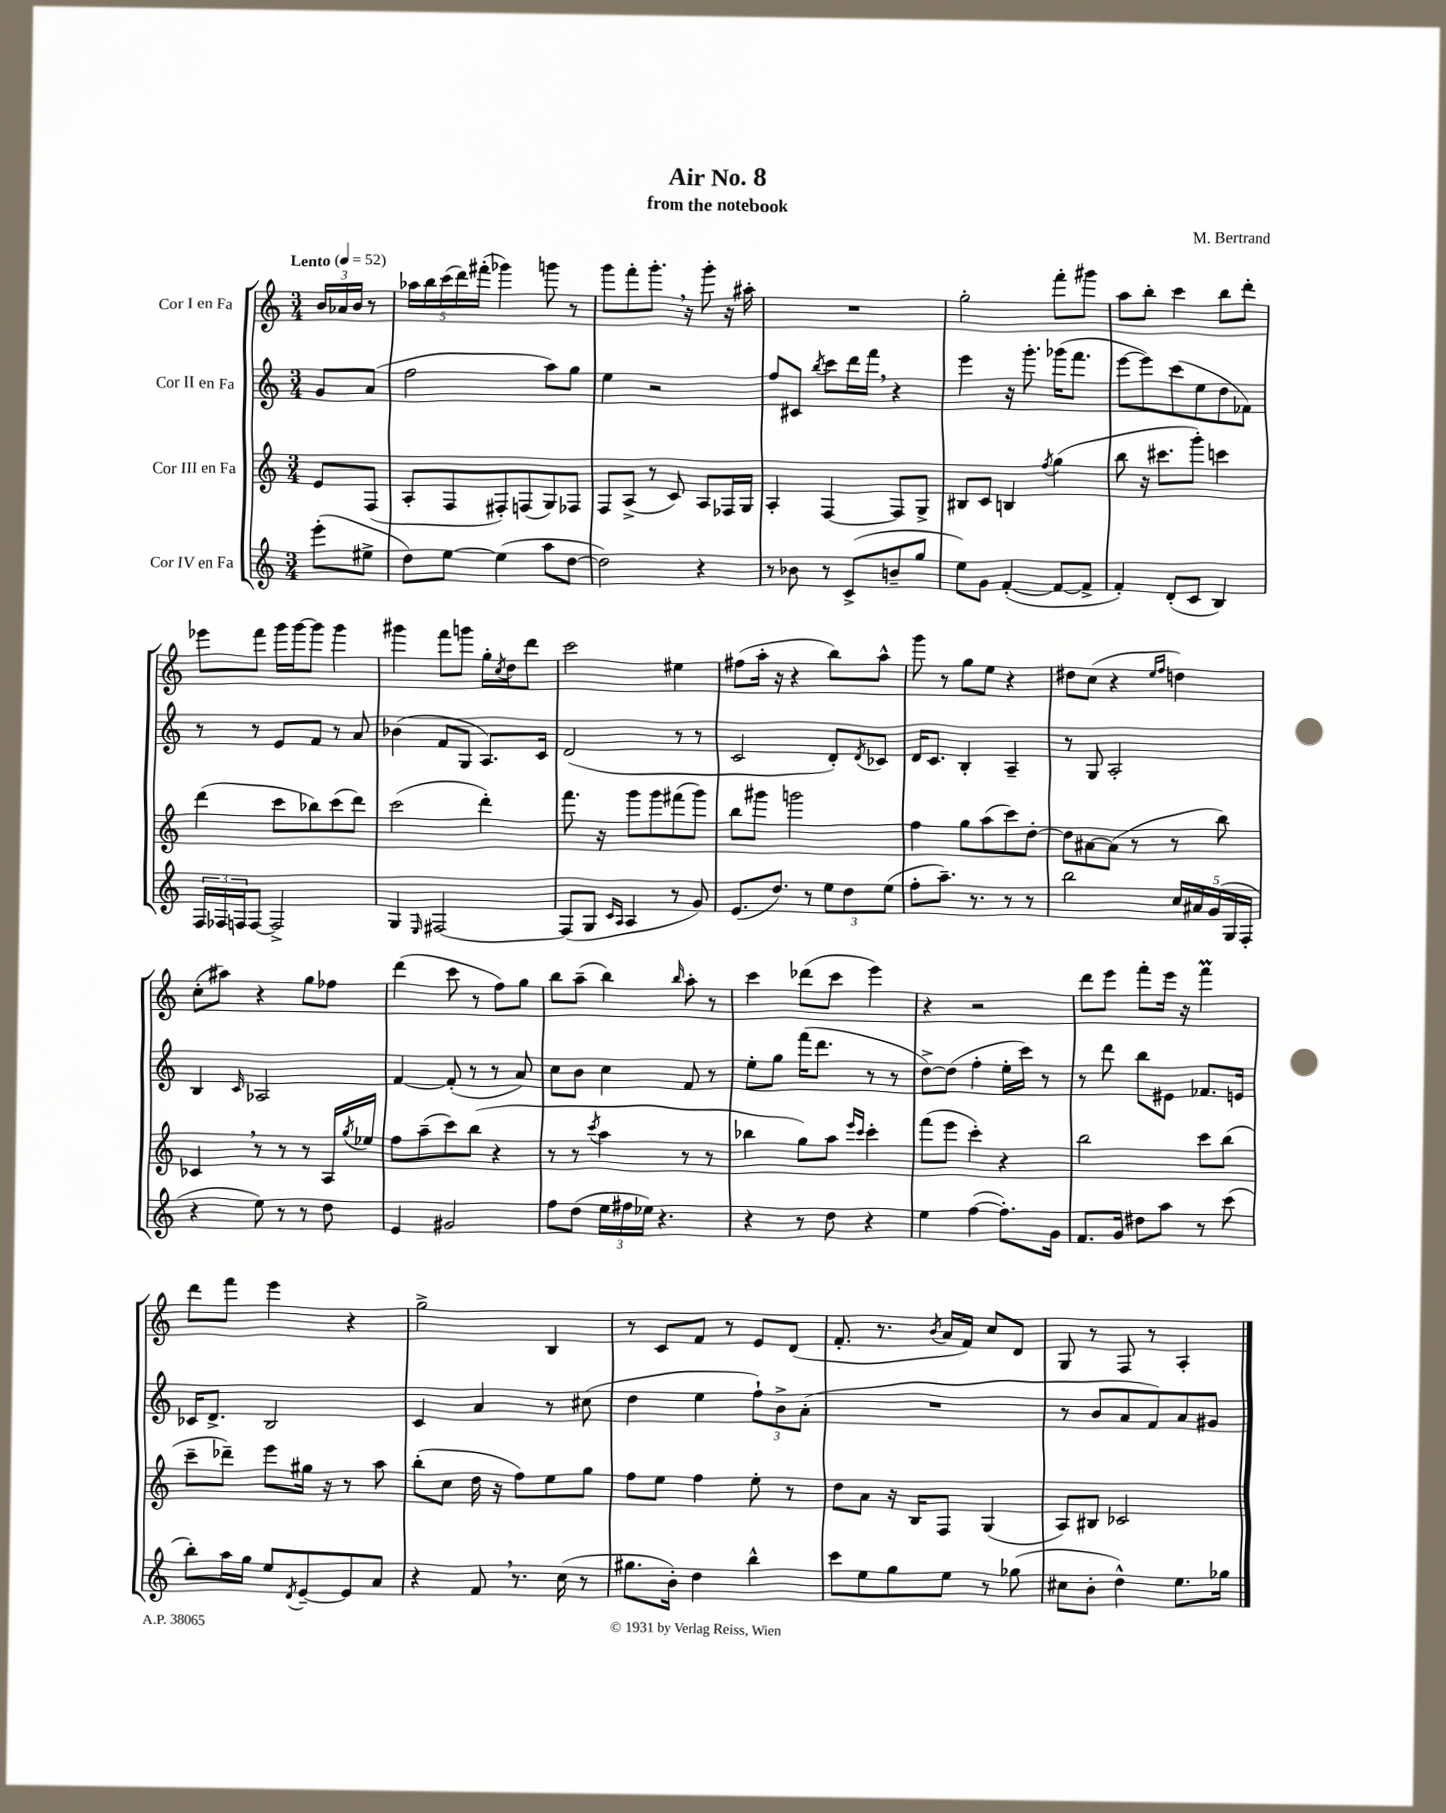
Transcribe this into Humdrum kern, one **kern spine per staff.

**kern	**kern	**kern	**kern
*part4	*part3	*part2	*part1
*staff4	*staff3	*staff2	*staff1
*I"Cor IV en Fa	*I"Cor III en Fa	*I"Cor II en Fa	*I"Cor I en Fa
*clefG2	*clefG2	*clefG2	*clefG2
*k[]	*k[]	*k[]	*k[]
*M3/4	*M3/4	*M3/4	*M3/4
*MM52	*MM52	*MM52	*MM52
=	=	=	=
!	!	!	!LO:TX:a:B:t=Lento
(8eee'\L	8e/L	8g/L	24b/LL
.	.	.	24a-X/
.	.	.	24b/JJ
8ee#X^\J	(8F/J	(8a/J	8r
=1	=1	=1	=1
8dd\L)	8A'/L	2ff\	20aa-X\LL
.	.	.	20bb\
.	.	.	(20ccc\
[8ee\J	8F/	.	.
.	.	.	20ddd\)
.	.	.	(20fff#X'\JJ
(4ee\]	8F#X'/)	.	4ggg-X\)
.	(8Fn/	.	.
8aa\L	8G/)	8aa\L)	8gggn\
[8dd\J	8F-X/J	8gg\J	8r
=2	=2	=2	=2
2dd\])	8F/L	4ee\	8ggg\L
.	(8A^/J	.	8fff'\
.	8r	2r	8.ggg',\J
.	8c/)	.	.
.	.	.	16r
4r	8A/L	.	8ggg'\
.	16F-X/L	.	16r
.	16G/JJ	.	16aa#X'\
=3	=3	=3	=3
8r	4A'/	8ff/L	2.r
8b-X\	.	8c#X/J	.
.	.	8qbb/	.
8r	[4F/	8ccc\L	.
(8c^/L	.	16ddd\L	.
.	.	16fff,\JJ	.
8bn~/	8F/L]	4r	.
8gg/J	8G^/J	.	.
=4	=4	=4	=4
8ee\L)	8B#X/L	4eee\	2gg'\
8g\J	8c/J	.	.
([4f'/	4Bn/	16r	.
.	.	8.ggg'\	.
.	8qff/	.	.
8f/L_	(4gg\	(16ggg-X\KL	8fff'\L
.	.	8.fff\J	.
8f^/J]	.	.	8ggg#X\J
=5	=5	=5	=5
4f'/)	8bb\	[8eee\L	8aa\L
.	16r	8eee\])	8bb'\J
.	8.ccc#X\L	.	.
(8d'/L	.	(8ccc\	4ccc\
8c/J	8ggg'\J)	8ee\	.
4B/)	4cccn\	8dd\	8bb\L
.	.	8f-X\J)	8ddd'\J
!!LO:LB:g=z
=6	=6	=6	=6
24F/LL	(4ddd\	8r	8eee-X\L
24F-X/	.	.	.
24Fn/J	.	.	.
[8F/J	.	8r	8fff\J
2F^/]	8ccc\L	8e/L	16ggg\LL
.	.	.	[16ggg\J
.	8bb-X\)	8f/J	8ggg\J]
.	(8ccc\	8r	4ggg\
.	8ddd\J)	8a/	.
=7	=7	=7	=7
4G/	(2ccc\	(4b-X\	4ggg#X\
16qqE/	.	.	.
[2F#X/	.	8f/L	8fff\L
.	.	8G/J	8gggn\J
.	4ddd'\)	8.A/L)	16gg'\LL
.	.	.	8qcc/
.	.	.	16dd\J
.	.	.	8ddd\J
.	.	16c/Jk	.
=8	=8	=8	=8
(8F#/L]	8.fff\	(2d/	2ccc\
8G/J	.	.	.
.	16r	.	.
16qqc/LL	.	.	.
16qqA/JJ	.	.	.
4A/	8ggg\L	.	.
.	8ggg\	.	.
8r	(8fff#X\	8r	4ee#X\
8g/)	8ggg\J)	8r	.
=9	=9	=9	=9
(8.e/L	8bb\L	2c/	(8ff#X\L
.	8ggg#X\J	.	16aa'\Jk
8.dd/J)	.	.	16r
.	2gggn\	.	4r
8r	.	.	.
12ee\L	.	8d'/L)	8bb\L)
12dd\	.	.	.
.	.	8qd/	.
.	.	8c-X/J	8aa^^\J
(12ee\J	.	.	.
=10	=10	=10	=10
8ff'\L	4ff\	16d/KL	8ggg\
.	.	8.c/J	.
8.aa~\J)	.	.	8r
.	8gg\L	4B'/	8gg\L
8.r	.	.	.
.	(8aa\	.	8ee\J
8r	8ccc\)	4A~/	4r
8r	[8dd'\J	.	.
=11	=11	=11	=11
2bb\	8dd\L]	8r	8dd#X\L
.	[8a#X\	8G/	(8cc\J
.	(8a#\J]	2A'/	4r
.	8r	.	.
.	.	.	16qqee/LL
.	.	.	16qqff/JJ
20cc/LL	8r	.	4ddn\)
20a#X/	.	.	.
(20g/	.	.	.
.	8bb\)	.	.
20G/	.	.	.
20F'/JJ	.	.	.
!!LO:LB:g=z
=12	=12	=12	=12
4r	4c-X,/	4B/	(8cc'\L
.	.	.	8aa#X\J)
.	.	16qqc/	.
8ee\)	8r	2A-X/	4r
8r	8r	.	.
8r	8r	.	8gg\L
8dd\	16A/LL	.	8ff-X\J
.	8qgg/	.	.
.	16ee-X/JJ	.	.
=13	=13	=13	=13
4e/	8ff\L	[4f/	(4ddd\
.	(8aa~\	.	.
2g#X/	8ccc\)	(8f'/]	8ccc\
.	(8bb\J	8r	8r
.	4r	8r	8ff\L)
.	.	8a/)	8gg\J
=14	=14	=14	=14
8ff\L	8r	8cc\L	8bb\L
(8dd\J	8r	8b\J	(8aa~\J
.	8qccc/	.	.
24ee\LL	4aa\	4cc\	4bb\)
24ff#X\	.	.	.
24ee-X\JJ)	.	.	.
4.r	.	.	.
.	.	.	16qqbb/
.	8r	8f/	8aa'\
.	8r	8r	8r
=15	=15	=15	=15
4r	4bb-X\	8ee'\L	4ccc\
.	.	8gg\J	.
8r	8gg\L)	(16fff\KL	(8ddd-X\L
.	.	8.ddd\J	.
8dd\	8aa\J	.	8ccc\J
.	16qqeee/LL	.	.
.	16qqccc/JJ	.	.
4r	4ccc'\	8r	4eee\)
.	.	8r	.
=16	=16	=16	=16
4ee\	(8fff\L	[8dd^\L)	4r
.	8eee\J	(8dd\J]	.
([4ff\	4ccc'\)	4ff'\	2r
8.ff'\L])	4r	16ee'\LL	.
.	.	16ccc\JJ)	.
.	.	8r	.
16g\Jk	.	.	.
=17	=17	=17	=17
8.f/L	2bb\	8r	8ddd\L
.	.	8ddd\	8eee\J
16g/Jk	.	.	.
8dd#X\L	.	8bb\L	8fff'\L
8aa\J	.	8e#X\J	16eee\Jk
.	.	.	16r
8r	8ccc\L	8.f-X/L	4fffM\
(8ccc\	(8bb\J	.	.
.	.	16en/Jk	.
!!LO:LB:g=z
=18	=18	=18	=18
8bb'\L)	8ccc~\L	16c-X/KL	8ddd\L
.	.	8.d^/J	.
16aa\L	8ddd-X~\J)	.	8fff\J
16gg\JJ	.	.	.
8ee/L	8eee\L	2B/	4eee\
8qd/	.	.	.
[8e~/	16gg#X\Jk	.	.
.	16r	.	.
8e/]	8r	.	4r
8a/J	8aa\	.	.
=19	=19	=19	=19
4r	(8bb'\L	4c/	2gg^\
.	8cc\J	.	.
8f,/	16dd\	4a/	.
.	16r	.	.
8.r	8ff\L)	.	.
.	8ee\	8r	4B/
(16cc\	.	.	.
8r	8gg\J	(8cc#X\	.
=20	=20	=20	=20
8.gg#X\L	8ff\L	4dd\	8r
.	8ee\J	.	8c/L
16b'\Jk)	.	.	.
4dd\	4ff\	4ee\	8f/J
.	.	.	8r
4bb^^\	8ee'\	12ff`\L)	8e/L
.	.	12b^\	.
.	8r	.	(8d/J
.	.	(12a'\J	.
=21	=21	=21	=21
8ccc\L	8dd\L	2.r	8.f'/
8ee\	8a\J	.	.
.	.	.	8.r
8gg\	16r	.	.
.	16B/KL	.	.
.	.	.	8qb/
8ee\J	8F/J	.	16a/LL
.	.	.	16f/JJ)
8r	(4G/	.	8cc/L
(8gg-X\	.	.	8d/J
=22	=22	=22	=22
8cc#X\L	8A/L)	8r	8G/
8b'\J	8B#X/J	8b/L	8r
4dd^^\)	2c-X/	8a/	8F/
.	.	8f/)	8r
8.ee\L	.	8a/	4A'/
.	.	8g#X/J	.
16gg-X\Jk	.	.	.
==	==	==	==
*-	*-	*-	*-
